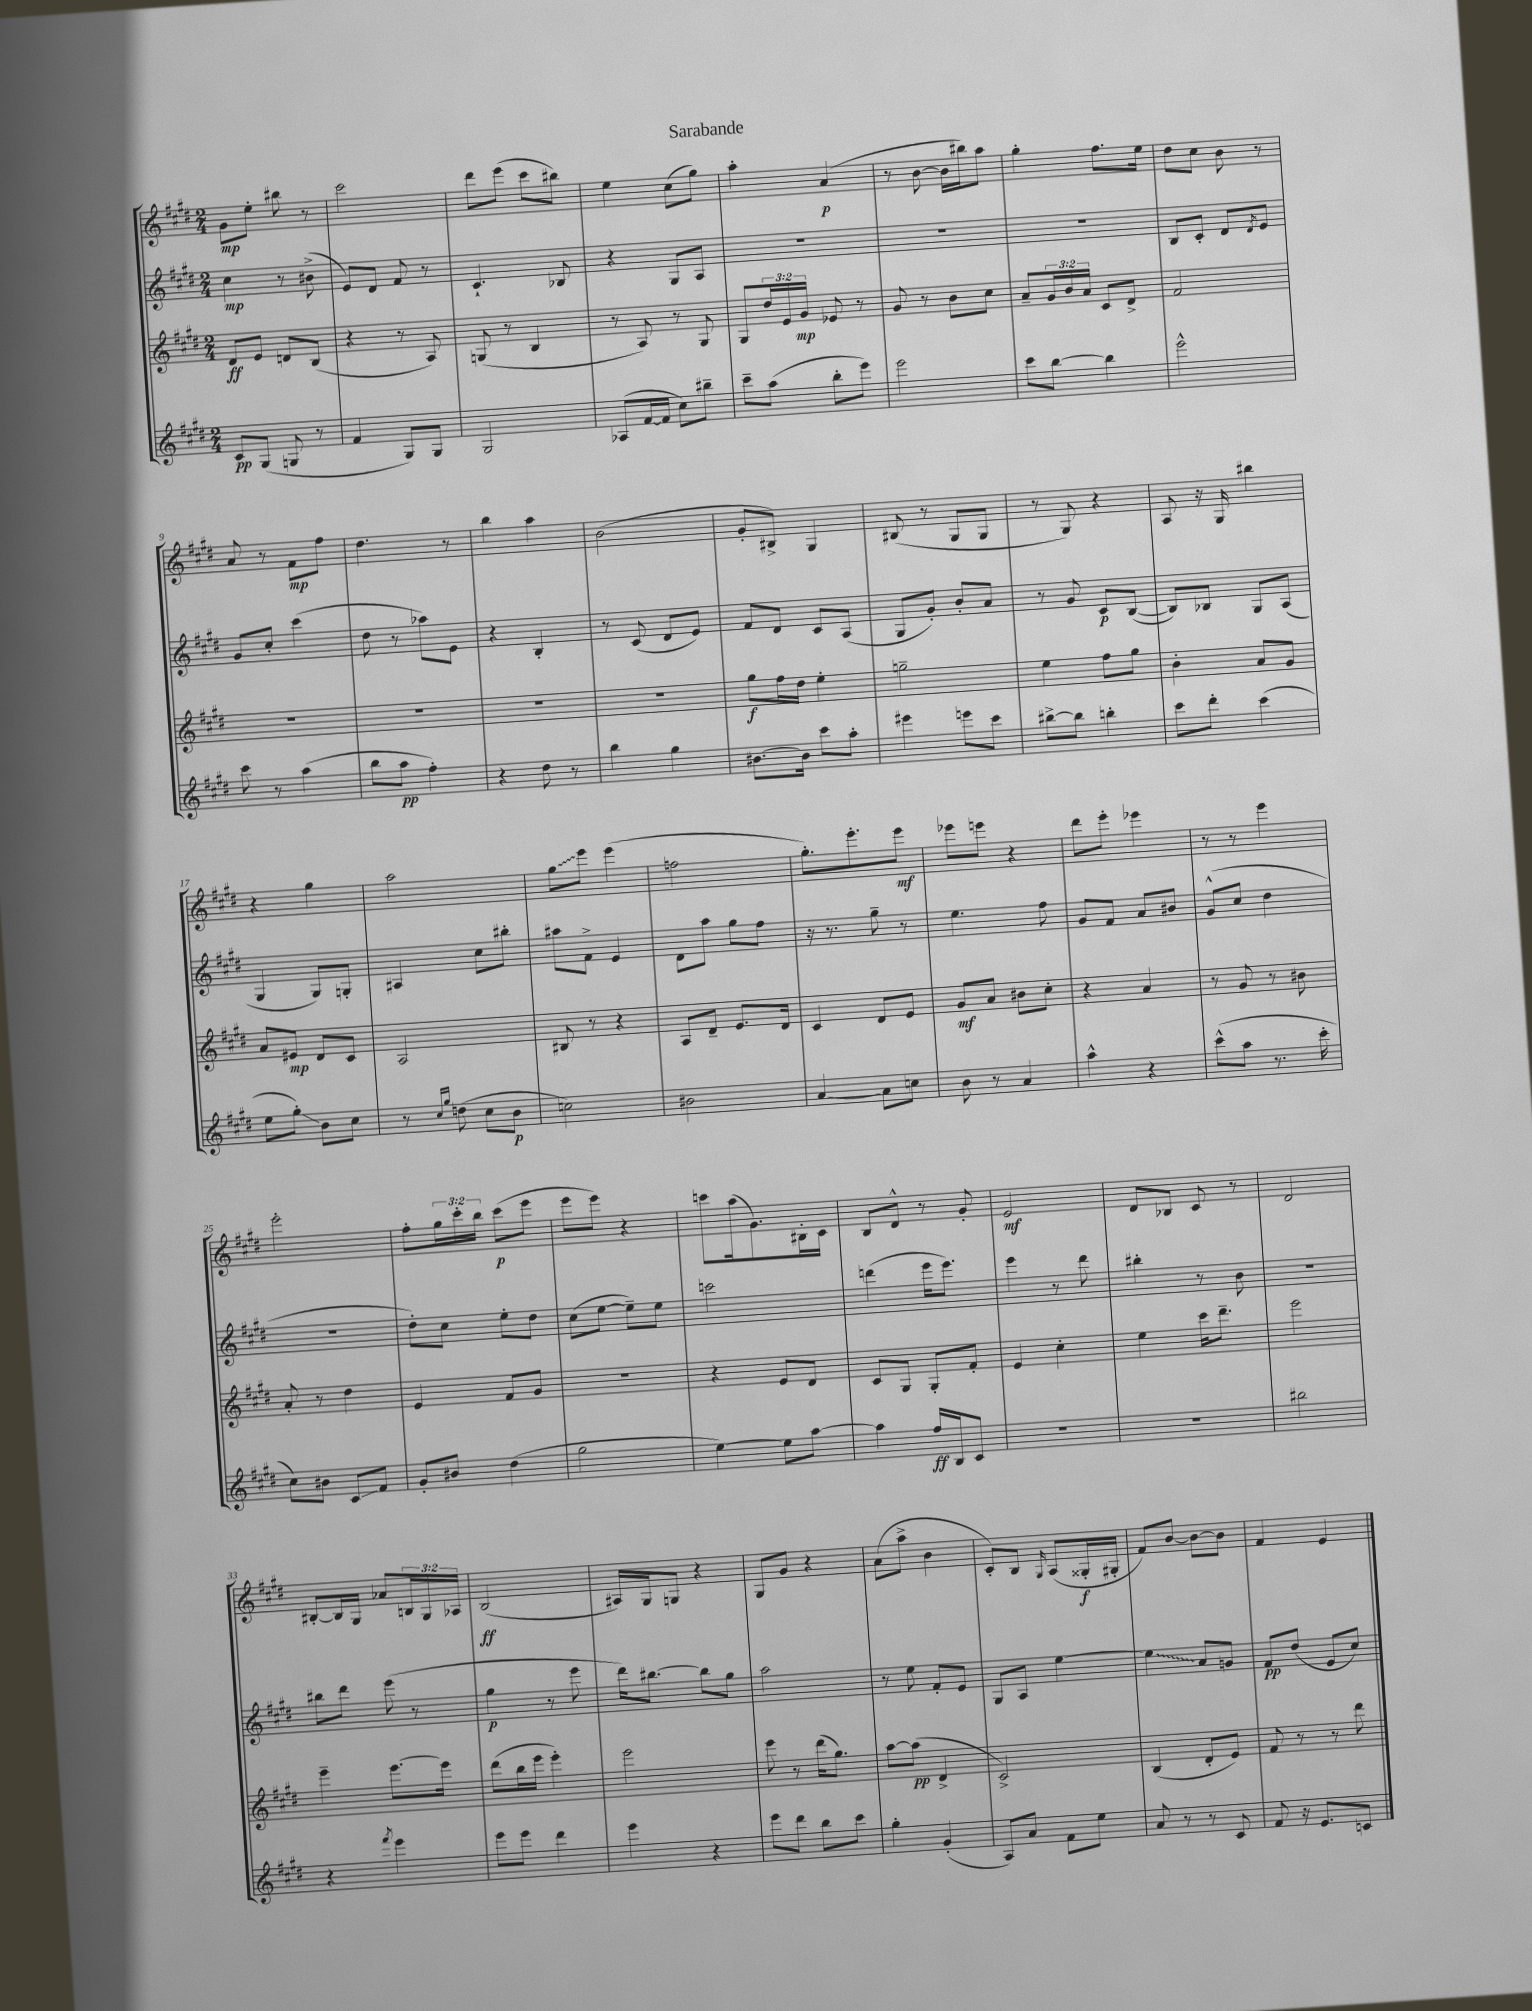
\header { title = "Sarabande" }
<<
\new StaffGroup <<
\new Staff = "s0" {
    \clef treble \key e \major \numericTimeSignature \time 2/4 \override Staff.TupletNumber.text = #tuplet-number::calc-fraction-text
    gis'8\mp e''8-. bis''8 r8 |
    cis'''2 |
    dis'''8 e'''8( cis'''8 bis''8) |
    e''4 cis''8( gis''8) |
    a''4-. a'4\p( |
    r8 b'8~ b'16 bis''16) a''8 |
    gis''4-. fis''8. e''16 |
    dis''8 cis''8 b'8 r8 |
    a'8 r8 fis'8\mp fis''8 |
    dis''4. r8 |
    b''4 a''4 |
    b'2( |
    gis'8-. bis8->) gis4 |
    bis8( r8 gis8 gis8 |
    r8 gis8) r4 |
    a8 r16 gis16 bis''4 |
    r4 gis''4 |
    a''2 |
    \once \override Glissando.style = #'zigzag gis''8\glissando e'''8 e'''4( |
    f''2 |
    gis''8.-.) e'''8.-. e'''8\mf |
    ees'''8 e'''8 r4 |
    dis'''8 e'''8-. ees'''4 |
    r8 r8 e'''4 |
    e'''2-. |
    fis''8-. \tuplet 3/2 { gis''16 cis'''16-. b''16 } cis'''8\p( e'''8 |
    e'''8 e'''8) r4 |
    c'''8 a''16( gis'8.) bis16-. cis'16 |
    b8 dis'8-^ r8 gis'8-. |
    e'2\mf |
    dis'8 bes8 cis'8 r8 |
    dis'2 |
    bis8~-. bis16 gis16 aes'8 \tuplet 3/2 { b16 gis16 aes16 } |
    b2\ff( |
    ais16) gis16 g8 r4 |
    gis8 gis'8 r4 |
    a'8( a''8-> b'4 |
    cis'8-.) b8 \grace { gis16 } a8( gisis16-.\f gis16-. |
    fis'8) b'8~ b'8~ b'8 |
    fis'4 e'4 \bar "|." |
}
\new Staff = "s1" {
    \clef treble \key e \major \numericTimeSignature \time 2/4
    cis''4\mp r8 bis'8->( |
    e'8) dis'8 fis'8 r8 |
    cis'4.-! bes8 |
    r4 gis8 a8 |
    R2 |
    R2 |
    R2 |
    b8 cis'8-. dis'8 \acciaccatura { dis'8 } e'8 |
    gis'8 cis''8-. cis'''4( |
    dis''8 r8 aes''8) e'8 |
    r4 b4-. |
    r8 cis'8( dis'8 e'8) |
    fis'8 dis'8 cis'8 a8( |
    gis8 gis'8-.) b'8-. a'8 |
    r8 gis'8 cis'8\p b8~( |
    b8) bes8 gis8 a8( |
    gis4 gis8) g8-. |
    ais4 cis''8 bis''8-. |
    ais''8 fis'8-> e'4 |
    dis'8 a''8 gis''8 fis''8 |
    r16 r8. gis''8-- r8 |
    e''4. fis''8 |
    gis'8 fis'8 a'8 bis'8 |
    gis'8-^( cis''8 dis''4 |
    R2 |
    dis''8-.) cis''8 e''8-. dis''8 |
    cis''8( e''8~ e''8--) e''8 |
    c'''2 |
    d'''4( e'''16 e'''8.) |
    e'''4 r8 dis'''8 |
    bis''4-. r8 b'8 |
    R2 |
    bis''8 dis'''8 e'''8( r8 |
    gis''4\p r8 e'''8 |
    dis'''16) bis''8.~ bis''8 gis''8 |
    a''2 |
    r8 e''8 fis'8-. e'8 |
    gis8 a8 e''4~ |
    \once \override Glissando.style = #'zigzag e''4\glissando a'8 g'8 |
    fis'8\pp dis''8( e'8 cis''8) \bar "|." |
}
\new Staff = "s2" {
    \clef treble \key e \major \numericTimeSignature \time 2/4 \override Staff.TupletNumber.text = #tuplet-number::calc-fraction-text
    dis'8\ff e'8 d'8 b8( |
    r4 r8 a8) |
    g8( r8 b4 |
    r8 a8) r8 gis8 |
    gis8 \tuplet 3/2 { dis''16 e'16 gis'16\mp } ees'8 r8 |
    gis'8 r8 b'8 cis''8 |
    a'8-- \tuplet 3/2 { gis'16 b'16 a'16 } cis'8 dis'8-> |
    fis'2 |
    R2 |
    R2 |
    R2 |
    R2 |
    gis''8\f fis''16 dis''16 e''4-. |
    g''2-- |
    e''4 fis''8 gis''8 |
    b'4-. a'8 gis'8 |
    a'8 eis'8\mp dis'8 cis'8 |
    a2 |
    bis8 r8 r4 |
    a8 dis'8-- e'8. dis'16 |
    cis'4 dis'8 e'8 |
    gis'8\mf a'8 bis'8 cis''8-. |
    r4 a'4 |
    r8 gis'8 r8 bis'8 |
    a'8-. r8 dis''4 |
    e'4 fis'8 gis'8 |
    r2 |
    r4 e'8 dis'8 |
    cis'8 gis8 gis8-. fis'8-. |
    e'4 cis''4-. |
    e''4 cis'''16 dis'''8.-- |
    e'''2 |
    e'''4-- e'''8.~ e'''16 |
    dis'''8( b''16 e'''16 e'''4-.) |
    e'''2 |
    e'''8 r8 dis'''16( gis''8.) |
    a''8~ a''8\pp( dis'4-> |
    cis'2->) |
    b4( dis'8-. e'8) |
    fis'8 r8 r8 dis'''8 \bar "|." |
}
\new Staff = "s3" {
    \clef treble \key e \major \numericTimeSignature \time 2/4
    cis'8\pp gis8( g8 r8 |
    fis'4 gis8) gis8 |
    gis2 |
    aes8( fis'16~ fis'16 cis''8) bis''8-- |
    cis'''8-- a''8( b''8-. e'''8) |
    e'''2 |
    cis'''8 b''8~ b''4 |
    e'''2-^ |
    cis'''8 r8 a''4( |
    b''8 a''8\pp fis''4-.) |
    r4 dis''8 r8 |
    b''4 gis''4 |
    bis'8.~ bis'16 cis'''8 a''8-. |
    eis'''4 e'''8 cis'''8 |
    bis''8~-> bis''8 b''4-. |
    cis'''8 dis'''8-. cis'''4( |
    e''8 gis''8-.\glissando) b'8 cis''8 |
    r8 \grace { cis''16 gis''16 } d''8( cis''8 b'8\p |
    c''2) |
    bis'2 |
    a'4~ a'8 c''8 |
    b'8 r8 a'4 |
    a''4-^ r4 |
    cis'''8-^( a''8 r8. cis'''16-. |
    cis''8) bis'8 cis'8\glissando fis'8 |
    gis'8-. bis'8 dis''4( |
    gis''2 |
    e''4~) e''8 a''8~ |
    a''4 fis''16\ff b16 cis'8 |
    R2 |
    R2 |
    bis''2 |
    r4 \acciaccatura { fis'''8 } e'''4 |
    e'''8 e'''8 dis'''4 |
    e'''4 r4 |
    e'''8 dis'''8 b''8 cis'''8 |
    gis''4-. gis'4-.( |
    a8) a'8 fis'8 e''8 |
    a'8 r8 r8 cis'8 |
    fis'8 r16 e'8. c'8 \bar "|." |
}
>>
>>
